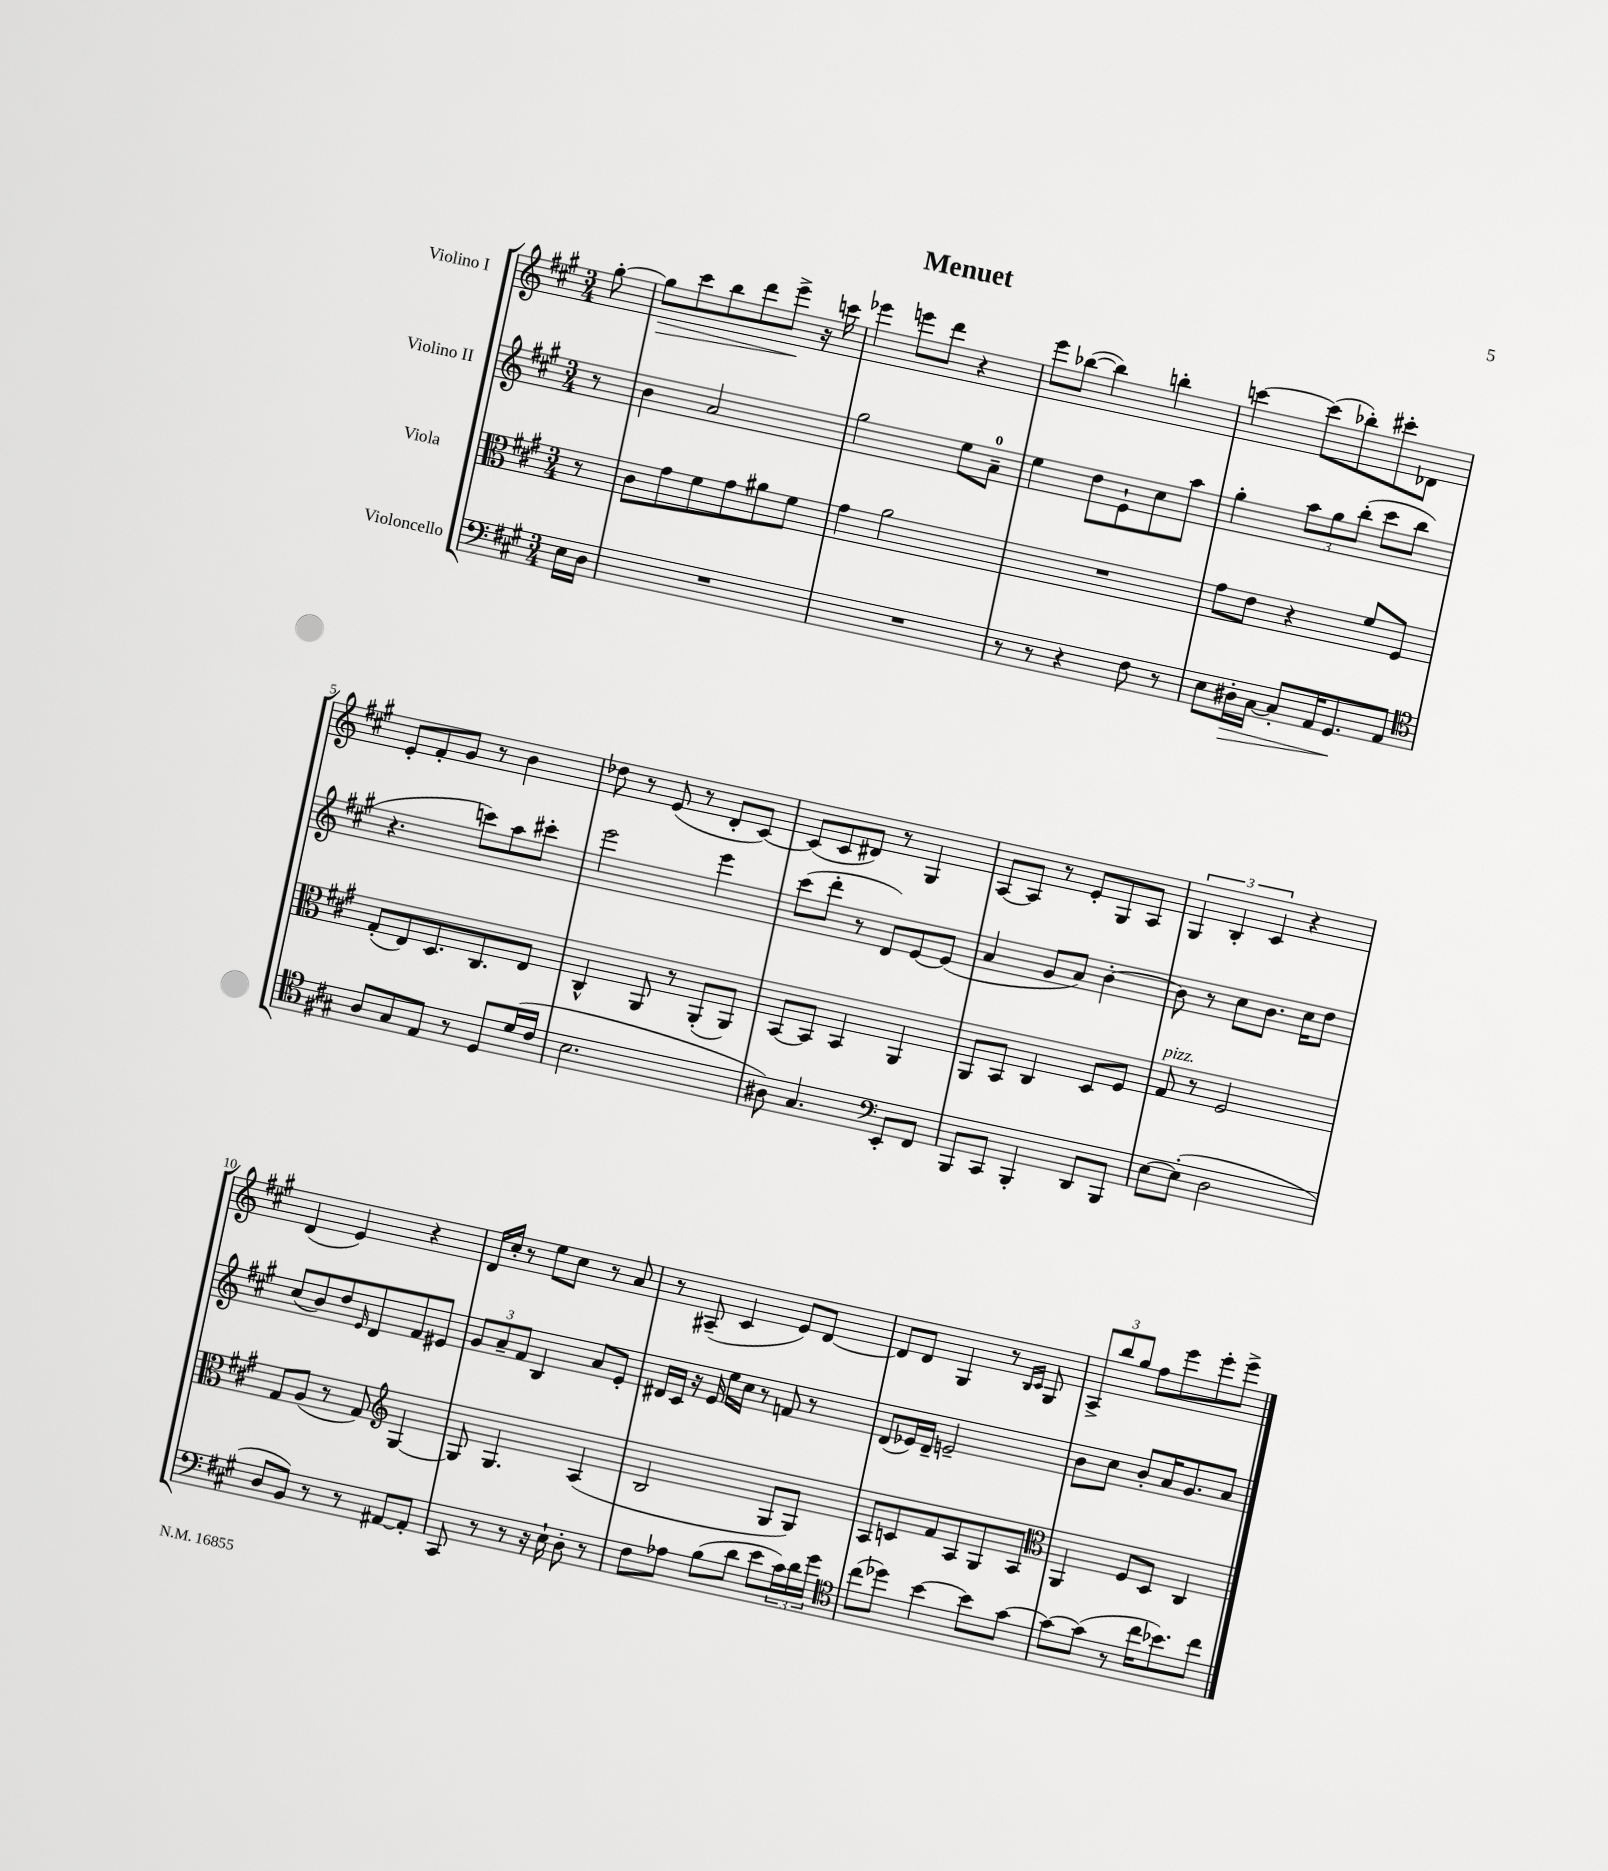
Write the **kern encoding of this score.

**kern	**dynam	**kern	**kern	**kern	**dynam
*part4	*part4	*part3	*part2	*part1	*part1
*staff4	*staff4	*staff3	*staff2	*staff1	*staff1
*I"Violoncello	*	*I"Viola	*I"Violino II	*I"Violino I	*
*clefF4	*	*clefC3	*clefG2	*clefG2	*
*k[f#c#g#]	*	*k[f#c#g#]	*k[f#c#g#]	*k[f#c#g#]	*
*M3/4	*	*M3/4	*M3/4	*M3/4	*
=	=	=	=	=	=
16E\LL	.	8r	8r	[8gg#'\	.
16D\JJ	.	.	.	.	.
=1	=1	=1	=1	=1	=1
!	!	!	!	!	!LO:HP:b
2.r	.	8c#\L	4b\	8gg#\L]	>
.	.	8g#\	.	8ccc#\	.
.	.	8f#\	2a/	8bb\	.
.	.	8g#\	.	8ddd\	.
.	.	8a#X\	.	8eee^\J	.
.	.	8f#\J	.	16r	]
.	.	.	.	16cccn\	.
=2	=2	=2	=2	=2	=2
2.r	.	4g#\	2gg#\	4eee-X\	.
.	.	2a\	.	8eeen\L	.
.	.	.	.	8ddd\J	.
.	.	.	8ee\L	4r	.
.	.	.	8a~\J	.	.
=3	=3	=3	=3	=3	=3
8r	.	2.r	4ee\	8eee\L	.
8r	.	.	.	([8bb-X\J	.
4r	.	.	8dd\L	4bb-\])	.
.	.	.	8e`\	.	.
8F#\	.	.	8cc#\	4bbn'\	.
8r	.	.	8aa\J	.	.
=4	=4	=4	=4	=4	=4
8E\L	.	8g#\L	4gg#'\	[4cccn\	.
!	!LO:HP:b	!	!	!	!
16D#X'\L	>	8e\J	.	.	.
[16C#\JJ	.	.	.	.	.
8C#'/L]	.	4r	12aa\L	(8ccc\L]	.
.	.	.	12gg#\	.	.
16AA/K	.	.	.	8bb-X'\)	.
.	.	.	(12bb'\J	.	.
8.GG#/	.	.	.	.	.
.	.	8f#/L	8ccc#\L	8ccc#X'\	.
8AA/J	]	8F#/J	8bb\J	8d-X\J	.
!!LO:LB:g=z
=5	=5	=5	=5	=5	=5
*clefC4	*	*	*	*	*
8A/L	.	(8G#'/L	4.r	8e'/L	.
8G#/	.	8E/)	.	8f#'/	.
8E/J	.	8.D/	.	8g#/J	.
8r	.	.	8cccn\L)	8r	.
.	.	8.C#/	.	.	.
8D/L	.	.	8aa\	4b\	.
(16d/L	.	8E/J	8ccc#X'\J	.	.
16c#/JJ	.	.	.	.	.
=6	=6	=6	=6	=6	=6
2.B\	.	4C#^^/	2eee\	8dd-X\	.
.	.	.	.	8r	.
.	.	8AA/	.	(8e/	.
.	.	8r	.	8r	.
.	.	(8AA'/L	4eee\	8d'/L	.
.	.	8AA/J)	.	[8c#/J)	.
=7	=7	=7	=7	=7	=7
8A#X\)	.	[8BB/L	(8ccc#\L	(8c#/L]	.
4.G#/	.	8BB/J]	8ddd'\J	8c#/	.
.	.	4BB/	8r	8d#X/J)	.
.	.	.	8d/L)	8r	.
*clefF4	*	*	*	*	*
8EE'/L	.	4AA/	[8e/	4G#/	.
8FF#/J	.	.	(8e/J]	.	.
=8	=8	=8	=8	=8	=8
8BBB/L	.	8AA/L	4a/	[8A/L	.
8CC#/J	.	8BB/J	.	8A/J]	.
4BBB'/	.	4C#/	8g#/L	8r	.
.	.	.	8a/J)	8e'/L	.
8DD/L	.	8D/L	[4b'\	8G#/	.
8BBB/J	.	8F#/J	.	8A/J	.
=9	=9	=9	=9	=9	=9
!	!	!LO:TX:a:i:t=pizz.	!	!	!
[8E\L	.	8G#/	8b\]	6G#/	.
(8E'\J]	.	8r	8r	.	.
.	.	.	.	6B'/	.
2D\	.	2F#/	8cc#\L	.	.
.	.	.	.	6c#/	.
.	.	.	8.b\J	.	.
.	.	.	.	4r	.
.	.	.	16cc#\KL	.	.
.	.	.	8dd\J	.	.
!!LO:LB:g=z
=10	=10	=10	=10	=10	=10
8D/L	.	8G#/L	(8cc#/L	(4d/	.
8BB/J)	.	(8A/J	8b/)	.	.
8r	.	8r	8dd/	4e/)	.
.	.	.	16qqe/	.	.
8r	.	8G#/)	8d/	.	.
*	*	*clefG2	*	*	*
[8AA#X/L	.	[4G#/	8f#/	4r	.
8AA#'/J]	.	.	8e#X/J	.	.
=11	=11	=11	=11	=11	=11
8CC#/	.	8G#/]	12g#/L	16d/LL	.
.	.	.	.	16cc#'/JJ	.
.	.	.	12a~/	.	.
8r	.	4.G#/	.	8r	.
.	.	.	12f#/J	.	.
8r	.	.	4B/	8ee\L	.
16r	.	.	.	8cc#\J	.
16E`\	.	.	.	.	.
8D'\	.	(4A/	8a/L	8r	.
8r	.	.	8e'/J	8a/	.
=12	=12	=12	=12	=12	=12
8F#\L	.	2B/	16d#X/LL	8r	.
.	.	.	16c#/JJ	.	.
8A-X\J	.	.	16r	(8A#X~/	.
.	.	.	16e/	.	.
(8B\L	.	.	16ee\LL	4c#/	.
.	.	.	16cc#\JJ	.	.
8d\J	.	.	8r	.	.
8e\L	.	8G#/L	8fn/	8e/L)	.
24c#\L)	.	8G#/J)	8r	[8d/J	.
24d\	.	.	.	.	.
24g#\JJ	.	.	.	.	.
=13	=13	=13	=13	=13	=13
*clefC4	*	*	*	*	*
(8cc#\L	.	8A/L	(8d/L	8d/L]	.
8dd-X\J)	.	8cn/	16e-X/L)	8d/J	.
.	.	.	16d~/JJ	.	.
[4b\	.	8f#/	2en~/	4G#/	.
.	.	8A/	.	.	.
8b\L]	.	8G#/	.	8r	.
.	.	.	.	16qqB/LL	.
.	.	.	.	16qqc#/JJ	.
[8g#\J	.	8A/J	.	8G#/	.
=14	=14	=14	=14	=14	=14
*	*	*clefC3	*	*	*
8g#\L_	.	4AA/	8b\L	12A^/L	.
.	.	.	.	12bb/	.
(8g#\J]	.	.	8cc#\J	.	.
.	.	.	.	12gg#/J	.
8r	.	8F#/L	8b'/L	8ff#\L	.
16cc#\KL	.	8D/J	16a/K	8eee\	.
8.b-X\)	.	.	8.g#/	.	.
.	.	4C#/	.	8eee'\	.
8cc#\J	.	.	8a/J	8eee^\J	.
==	==	==	==	==	==
*-	*-	*-	*-	*-	*-
